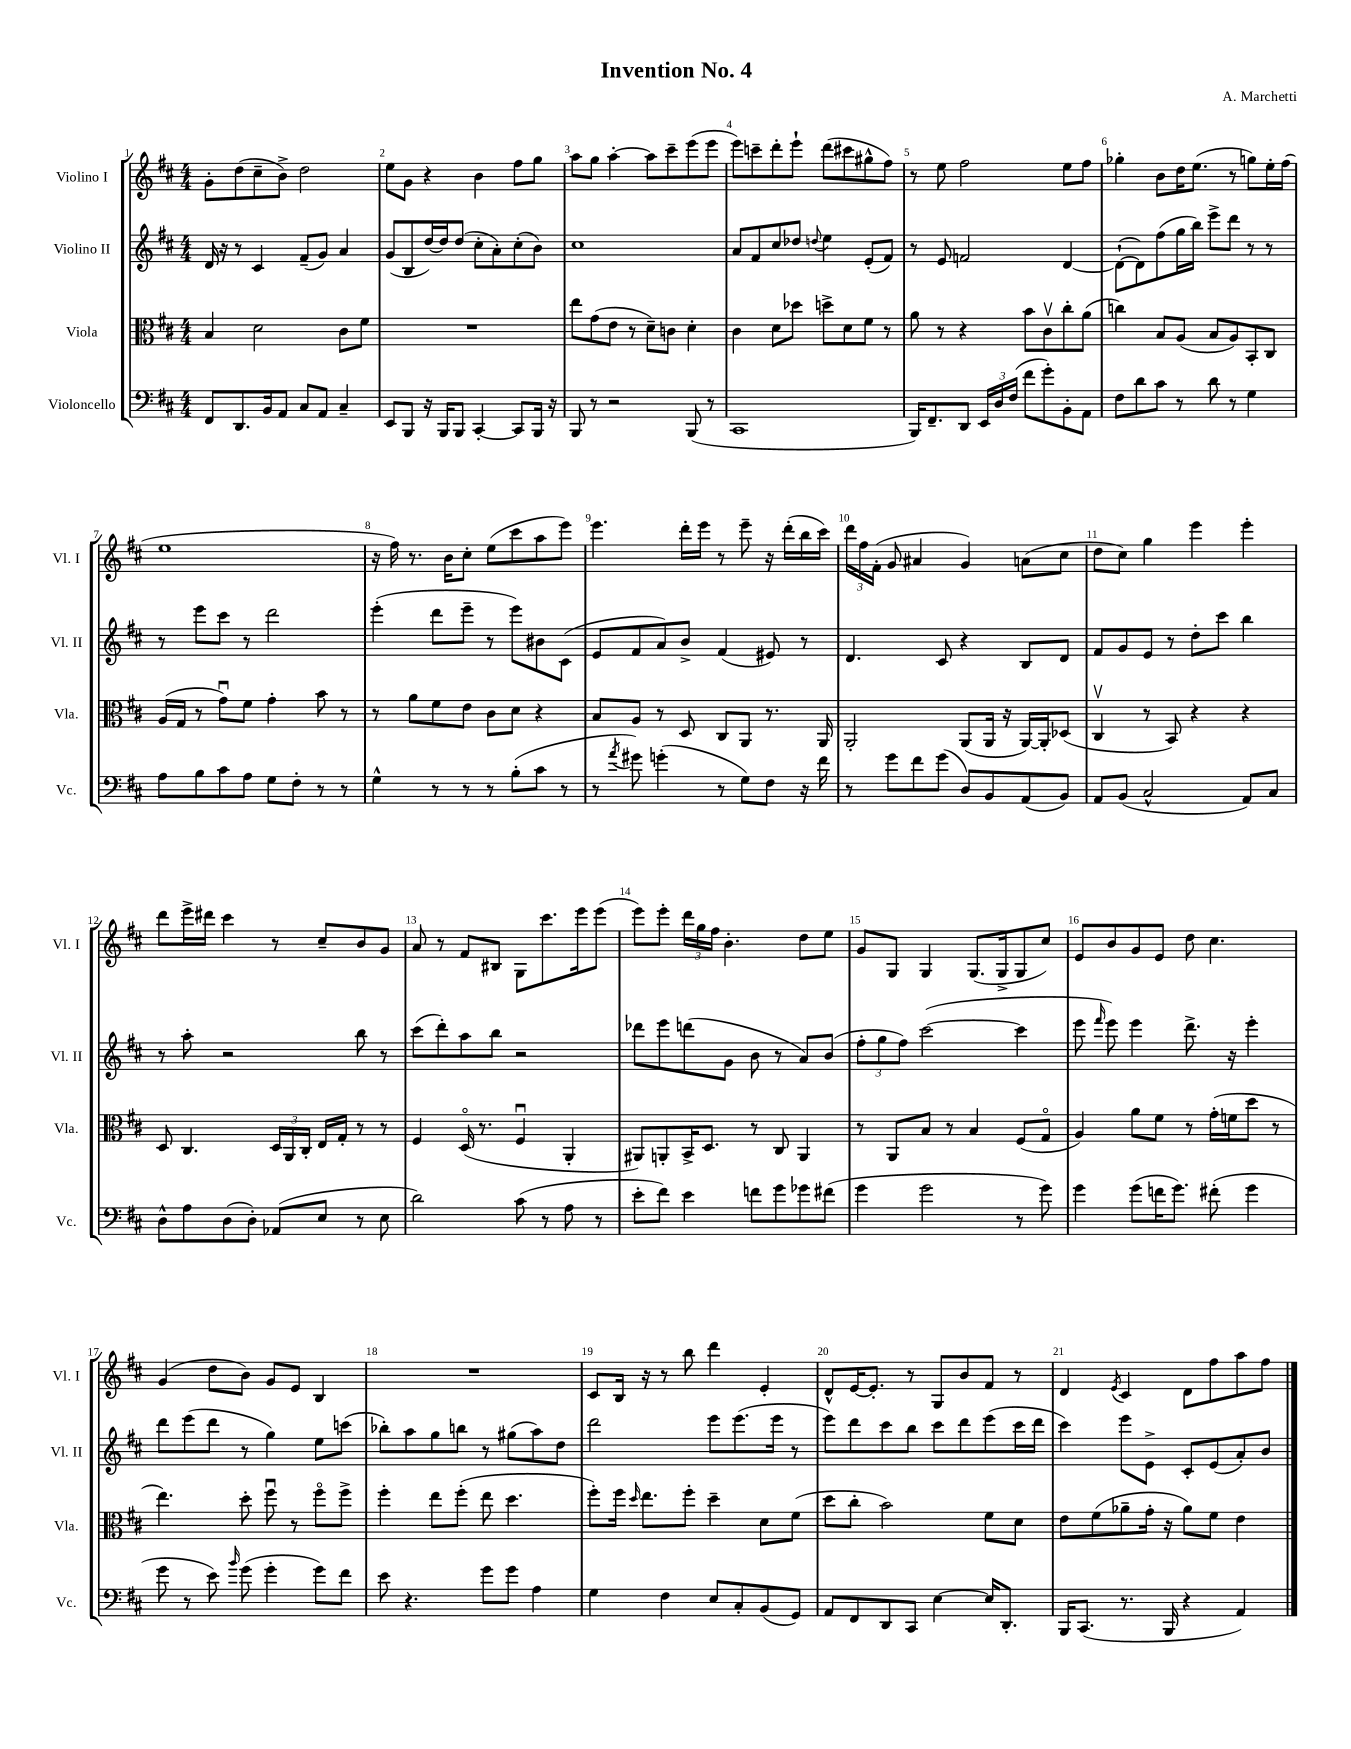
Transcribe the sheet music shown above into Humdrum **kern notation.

**kern	**kern	**kern	**kern
*part4	*part3	*part2	*part1
*staff4	*staff3	*staff2	*staff1
*I"Violoncello	*I"Viola	*I"Violino II	*I"Violino I
*I'Vc.	*I'Vla.	*I'Vl. II	*I'Vl. I
*clefF4	*clefC3	*clefG2	*clefG2
*k[f#c#]	*k[f#c#]	*k[f#c#]	*k[f#c#]
*M4/4	*M4/4	*M4/4	*M4/4
=1	=1	=1	=1
8FF#/L	4B/	16d/	8g'\L
.	.	16r	.
8.DD/	.	8r	(8dd\
.	2d\	4c#/	8cc#~\
16BB/k	.	.	.
8AA/J	.	.	8b^\J)
8C#/L	.	(8f#~/L	2dd\
8AA/J	.	8g/J)	.
4C#~/	8c#\L	4a/	.
.	8f#\J	.	.
=2	=2	=2	=2
8EE/L	1r	(8g/L	8ee\L
8BBB/J	.	8B/	8g\J
16r	.	[16dd/L)	4r
16BBB/KL	.	16dd/J]	.
8BBB/J	.	(8dd/J	.
[4CC#'/	.	8cc#'\L	4b\
.	.	8a'\)	.
8CC#/L]	.	(8cc#'\	8ff#\L
16BBB/Jk	.	8b\J)	8gg\J
16r	.	.	.
=3	=3	=3	=3
8BBB/	8ee\L	1cc#	8aa\L
8r	(8g\	.	8gg\J
2r	8e\J	.	[4aa'\
.	8r	.	.
.	8d~\L)	.	8aa\L]
.	8cn\J	.	8ccc#~\
(8BBB/	4d'\	.	(8eee\
8r	.	.	8eee\J
=4	=4	=4	=4
1CC#	4c#\	8a/L	8eee\L)
.	.	8f#/	8cccn~\
.	8d\L	8cc#/	8ddd'\
.	8dd-X\J	8dd-X/J	8eee`\J
.	.	8qqddn/	.
.	8ddn^\L	4ee\	(8ddd\L
.	8d\	.	8ccc#X\
.	8f#\J	(8e'/L	8gg#X^^\
.	8r	8f#/J)	8ff#\J)
=5	=5	=5	=5
16BBB/KL)	8a\	8r	8r
8.FF#~/	.	.	.
.	8r	8e/	8ee\
8DD/J	4r	2fn/	2ff#\
24EE/LL	.	.	.
24D/	.	.	.
(24F#/JJ	.	.	.
8f#\L	8b\L	.	.
8g'\)	8c#v\	.	.
8BB'\	8cc#'\	[4d/	8ee\L
8AA\J	(8a\J	.	8ff#\J
=6	=6	=6	=6
8F#\L	4ccn\)	(8d`\L_	4gg-X'\
8d\	.	8d\])	.
8c#\J	8B/L	(8ff#\	8b\L
8r	(8A/J	16gg\L	16dd\K
.	.	16bb\JJ)	(8.ee\J
8d\	8B/L	8eee^\L	.
8r	8A/)	8ddd\J	8r
4G\	8BB'/	8r	8ggn\L)
.	8C#/J	8r	16ee'\L
.	.	.	(16ff#\JJ
!!LO:LB:g=z
=7	=7	=7	=7
8A\L	(16A/LL	8r	1ee
.	16G/JJ	.	.
8B\	8r	8eee\L	.
8c#\	8gu\L)	8ccc#\J	.
8A\J	8f#\J	8r	.
8G\L	4g'\	2ddd\	.
8F#'\J	.	.	.
8r	8b\	.	.
8r	8r	.	.
=8	=8	=8	=8
4G^^\	8r	(4eee'\	16r
.	.	.	16ff#\)
.	8a\L	.	8.r
8r	8f#\	8ddd\L	.
.	.	.	16b\KL
8r	8e\J	8eee~\J	8cc#'\J
8r	8c#\L	8r	(8ee\L
(8B'\L	8d\J	8eee\L)	8ccc#\
8c#\J	4r	8b#X\	8aa\
8r	.	(8c#\J	8eee\J)
=9	=9	=9	=9
8r	8B/L	8e/L	4.eee\
8qa/	.	.	.
8g#X\)	8A/J	8f#/	.
(4gn'\	8r	8a/)	.
.	8D/	8b^/J	16ddd'\LL
.	.	.	16eee\JJ
8r	8C#/L	(4f#/	8r
8G\L)	8AA/J	.	8eee~\
8F#\J	8.r	8e#X/)	16r
.	.	.	(16ddd'\LL
16r	.	8r	16bb\
16f#\	16AA/	.	16ccc#\JJ)
=10	=10	=10	=10
8r	2AA'/	4.d/	24ddd\LL
.	.	.	24ff#\
.	.	.	(24f#'\JJ
8g\L	.	.	8g/
8f#\	.	.	4a#X/
(8g\J	.	8c#/	.
8D/L)	(8AA/L	4r	4g/)
8BB/	16AA/Jk	.	.
.	16r	.	.
(8AA/	[16AA/LL)	8B/L	(8an\L
.	16AA'/J]	.	.
8BB/J)	(8D-X/J	8d/J	8cc#\J
=11	=11	=11	=11
8AA/L	4C#v/	8f#/L	8dd\L
(8BB/J	.	8g/	8cc#\J)
2C#^^/	8r	8e/J	4gg\
.	8BB/)	8r	.
.	4r	8dd'\L	4eee\
.	.	8ccc#\J	.
8AA/L)	4r	4bb\	4eee'\
8C#/J	.	.	.
!!LO:LB:g=z
=12	=12	=12	=12
8D^^\L	8D/	8r	8ddd\L
8A\	4.C#/	8aa'\	16eee^\L
.	.	.	16ddd#X\JJ
(8D\	.	2r	4ccc#\
8D'\J)	.	.	.
(8AA-X/L	24D/LL	.	8r
.	24AA/	.	.
.	24C#'/JJ	.	.
8E/J	16E/LL	.	8cc#~/L
.	16G'/JJ	.	.
8r	8r	8bb\	8b/
8E\	8r	8r	8g/J
=13	=13	=13	=13
2d\)	4F#/	(8ccc#\L	8a/
.	.	8ddd'\)	8r
.	(16D/	8aa\	8f#/L
.	8.r	.	.
.	.	8bb\J	8B#X/J
(8c#\	4F#u/	2r	8G\L
8r	.	.	8.ccc#\
8A\	4AA'/	.	.
.	.	.	16eee\k
8r	.	.	(8eee\J
=14	=14	=14	=14
8e'\L	8AA#X/L)	8ddd-X\L	8eee\L)
8f#\J)	8AAn'/	8eee\	8eee'\J
4e\	16BB^/K	(8dddn\	24ddd\LL
.	.	.	24gg\
.	8.D/J	.	.
.	.	.	24ff#\JJ
.	.	8g\J	4.b'\
8fn\L	8r	8b\	.
8g\	8C#/	8r	.
8g-X\	4AA/	8a/L)	8dd\L
(8f#X\J	.	(8b/J	8ee\J
=15	=15	=15	=15
4g\	8r	12ff#'\L	8g/L
.	.	12gg\	.
.	8AA/L	.	8G/J
.	.	12ff#\J)	.
2g\	8B/J	([2ccc#\	4G/
.	8r	.	.
.	4B/	.	(8.G/L
.	.	.	16G^/k
8r	(8F#/L	4ccc#\]	8G/
8g\)	8G/J	.	8cc#/J)
=16	=16	=16	=16
4g\	4A/)	8eee\	8e/L
.	.	16qqfff#/	.
.	.	8eee\)	8b/
(8g\L	8a\L	4eee\	8g/
16fn\K	8f#\J	.	8e/J
8.g\J)	.	.	.
.	8r	8.ddd^\	8dd\
(8f#X'\	(16g'\LL	.	4.cc#\
.	16fn\J	16r	.
4g\	8dd\J	4eee'\	.
.	8r	.	.
!!LO:LB:g=z
=17	=17	=17	=17
8g\	4.ee\)	8ddd\L	(4g/
8r	.	(8eee\	.
8e\)	.	8ddd\J	8dd\L
16qqb/	.	.	.
(8g\	8dd'\	8r	8b\J)
4g'\	8ff#u\	4gg\)	8g/L
.	8r	.	8e/J
8g\L)	8ff#\L	8ee\L	4B/
8f#\J	8ff#^\J	(8cccn\J	.
=18	=18	=18	=18
8e\	4ff#'\	8bb-X'\L)	1r
4.r	.	8aa\	.
.	8ee\L	8gg\	.
.	(8ff#'\J	8bbn\J	.
8g\L	8ee\	8r	.
8g\J	4.dd\	(8gg#X\L	.
4A\	.	8aa\)	.
.	.	8dd\J	.
=19	=19	=19	=19
4G\	8ff#'\L)	2ddd\	8c#/L
.	16ff#\Jk	.	16B/Jk
.	16qqdd/	.	.
.	8.ee\L	.	16r
4F#\	.	.	8r
.	8ff#'\J	.	8bb\
8E/L	4dd~\	8eee\L	4ddd\
8C#'/	.	(8.eee\	.
(8BB/	8d\L	.	4e'/
.	.	16eee\Jk	.
8GG/J)	(8f#\J	8r	.
=20	=20	=20	=20
8AA/L	8dd\L	8eee\L)	8d^^/L
8FF#/	8cc#'\J	8ddd\	[16e/K
.	.	.	8.e'/J]
8DD/	2b\)	8ccc#\	.
8CC#/J	.	8bb\J	8r
[4E\	.	8ccc#\L	8G/L
.	.	8ddd\	8b/
16E/KL]	8f#\L	(8eee\	8f#/J
8.DD'/J	.	.	.
.	8d\J	16ccc#\L	8r
.	.	16ddd\JJ	.
=21	=21	=21	=21
16BBB/KL	8e\L	4ccc#\)	4d/
(8.CC#/J	.	.	.
.	(8f#\	.	.
.	.	.	8qe/
8.r	8a-X~\	8eee\L	4c#/
.	16g'\Jk	8e^\J	.
16BBB/	16r	.	.
4r	8a-\L)	8c#'/L	8d\L
.	8f#\J	(8e/	8ff#\
4AA/)	4e\	8a'/)	8aa\
.	.	8b/J	8ff#\J
==	==	==	==
*-	*-	*-	*-
